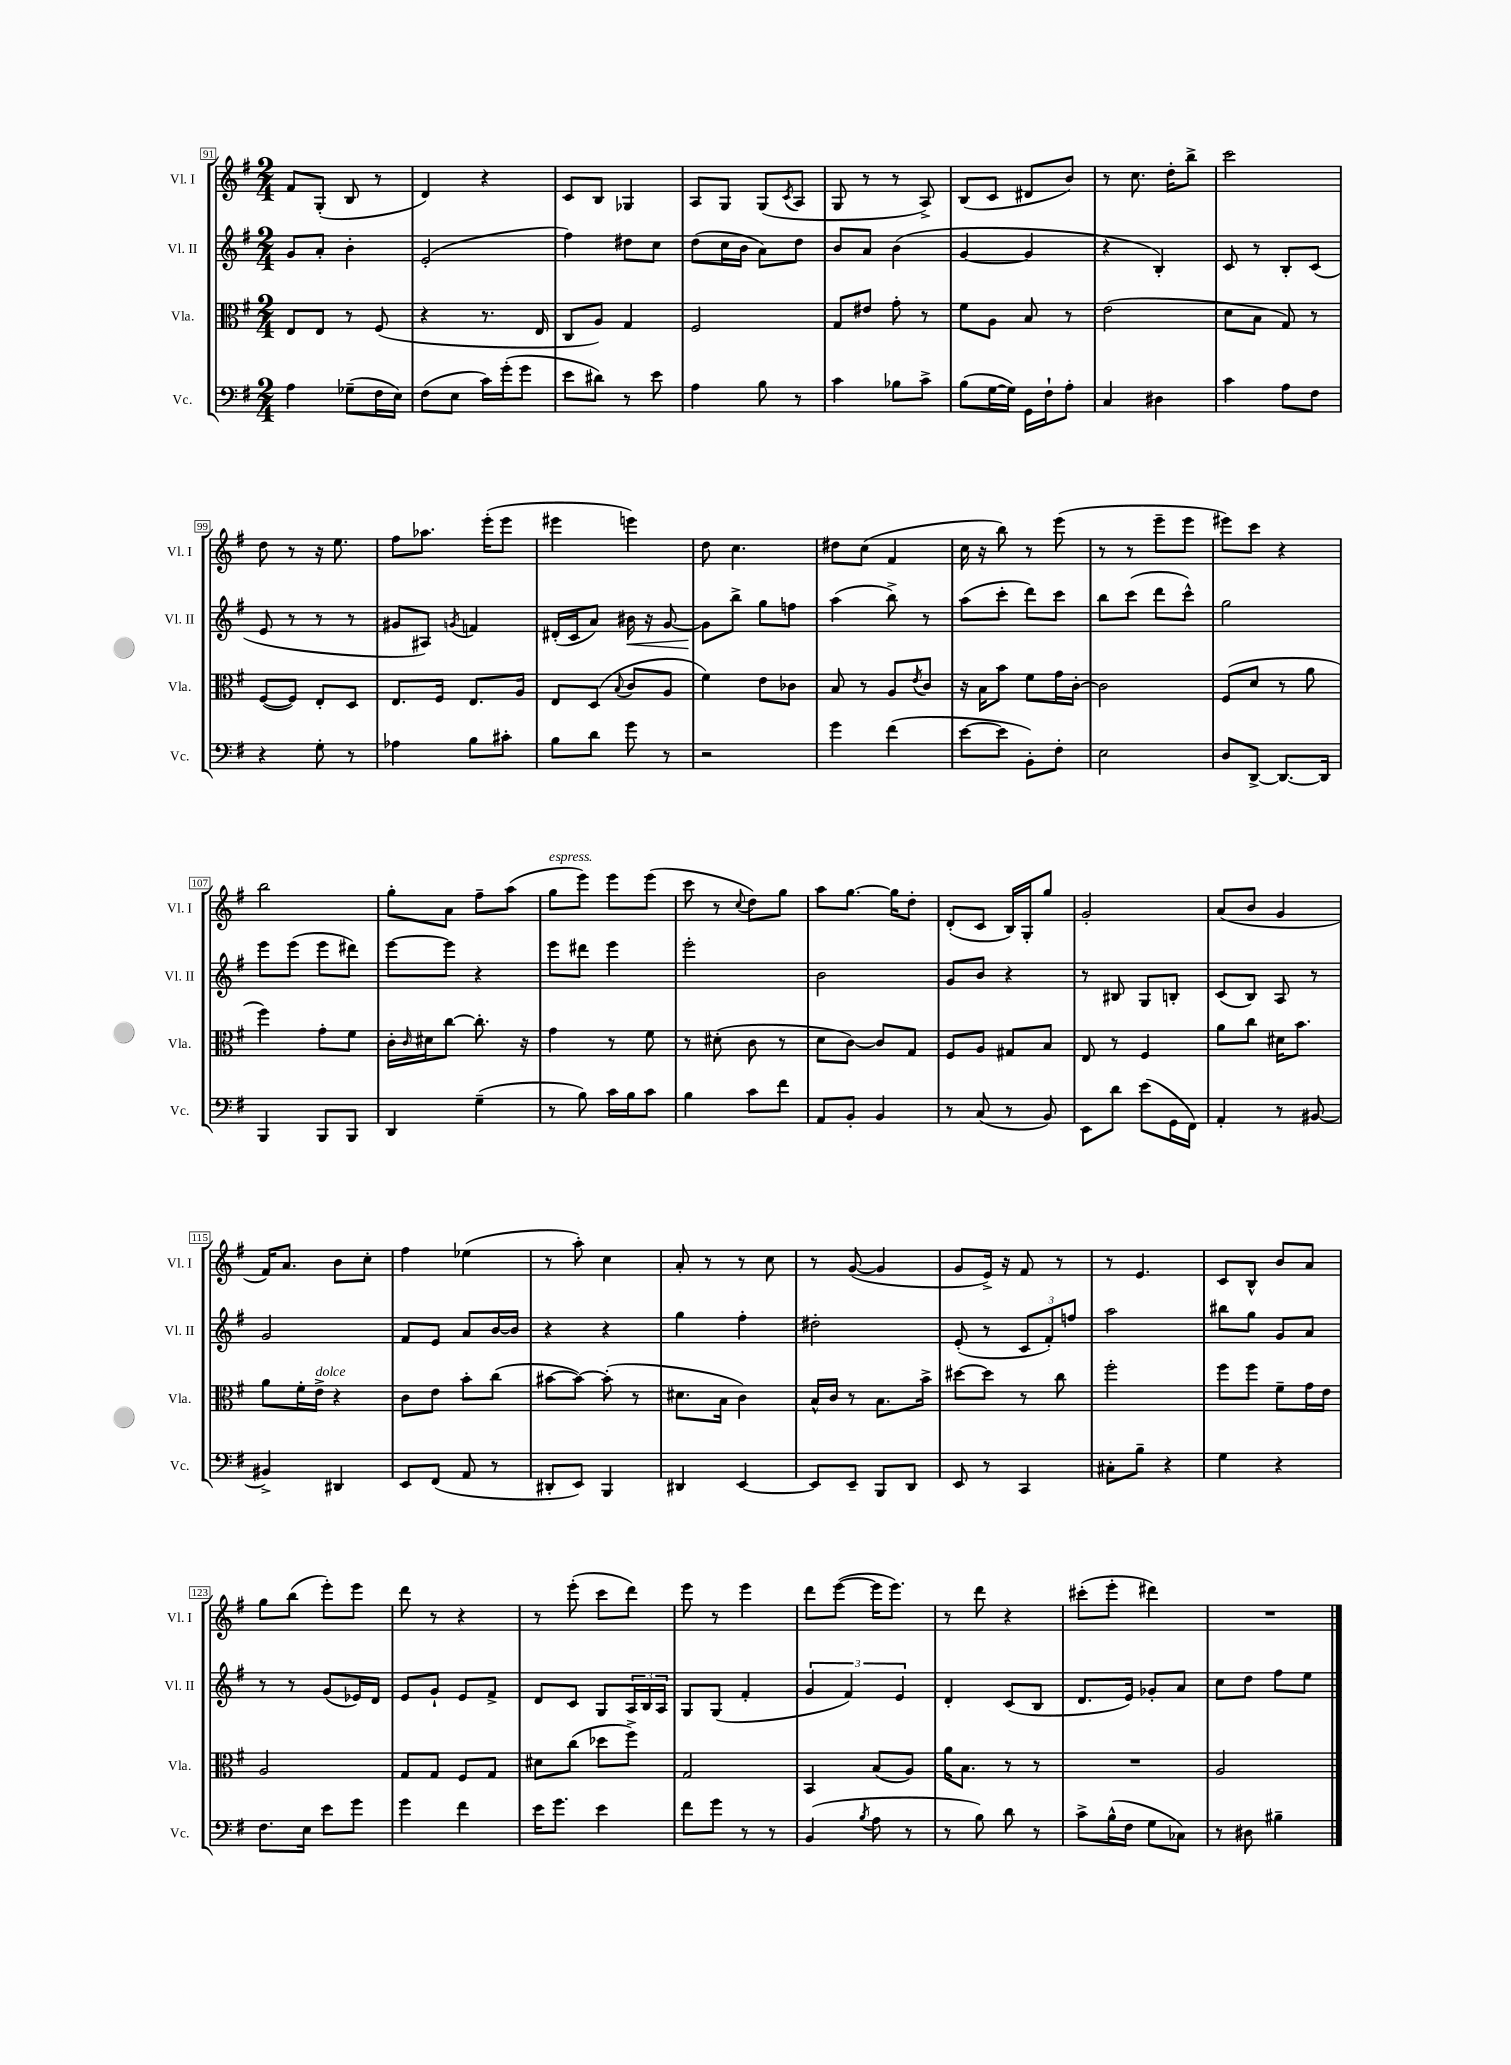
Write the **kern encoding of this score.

**kern	**kern	**kern	**dynam	**kern
*part4	*part3	*part2	*part2	*part1
*staff4	*staff3	*staff2	*staff2	*staff1
*I"Vc.	*I"Vla.	*I"Vl. II	*	*I"Vl. I
*I'Vc.	*I'Vla.	*I'Vl. II	*	*I'Vl. I
*clefF4	*clefC3	*clefG2	*	*clefG2
*k[f#]	*k[f#]	*k[f#]	*	*k[f#]
*M2/4	*M2/4	*M2/4	*	*M2/4
=91	=91	=91	=91	=91
4A\	8E/L	8g/L	.	8f#/L
.	8E/J	8a'/J	.	(8G'/J
(8G-X~\L	8r	4b'\	.	8B/
16F#\L	(8F#/	.	.	8r
16E\JJ)	.	.	.	.
=92	=92	=92	=92	=92
(8F#\L	4r	(2e'/	.	4d/)
8E\J	.	.	.	.
16c\LL)	8.r	.	.	4r
(16g'\J	.	.	.	.
8g\J	.	.	.	.
.	16E/	.	.	.
=93	=93	=93	=93	=93
8e\L	8C/L	4ff#\)	.	8c/L
8d#X\J)	8A/J)	.	.	8B/J
8r	4G/	8dd#X\L	.	4G-X/
8e\	.	8cc\J	.	.
=94	=94	=94	=94	=94
4A\	2F#/	(8dd\L	.	8A/L
.	.	16cc\L	.	8G/J
.	.	16b\JJ	.	.
8B\	.	8a\L)	.	(8G/L
.	.	.	.	8qc/
8r	.	8dd\J	.	8A/J
=95	=95	=95	=95	=95
4c\	8G/L	8b/L	.	8G/
.	8e#X/J	8a/J	.	8r
8B-X\L	8g'\	(4b\	.	8r
8c^\J	8r	.	.	8A^/)
=96	=96	=96	=96	=96
(8B\L	8f#\L	[4g/	.	(8B/L
[16G\L	8A\J	.	.	8c/J
16G\JJ])	.	.	.	.
16GG\LL	8B/	4g/]	.	8d#X/L
16F#`\J	.	.	.	.
8A'\J	8r	.	.	8b/J)
=97	=97	=97	=97	=97
4C/	(2e\	4r	.	8r
.	.	.	.	8.cc\
4D#X\	.	4B'/)	.	.
.	.	.	.	16dd'\KL
.	.	.	.	8bb^\J
=98	=98	=98	=98	=98
4c\	8d\L	8c/	.	2ccc\
.	8B\J	8r	.	.
8A\L	8G/)	8B'/L	.	.
8F#\J	8r	(8c/J	.	.
!!LO:LB:g=z
=99	=99	=99	=99	=99
4r	([8F#/L	8e/	.	8dd\
.	8F#/J])	8r	.	8r
8G'\	8E'/L	8r	.	16r
.	.	.	.	8.ee\
8r	8D/J	8r	.	.
=100	=100	=100	=100	=100
4A-X\	8.E/L	8g#X/L	.	8ff#\L
.	.	8A#X/J)	.	8.aa-X\J
.	16F#/Jk	.	.	.
.	.	8qgn/	.	.
8B\L	8.E/L	4fn/	.	.
.	.	.	.	(16eee'\KL
8c#X'\J	.	.	.	8eee\J
.	16A/Jk	.	.	.
=101	=101	=101	=101	=101
8B\L	8E/L	(16d#X'/LL	.	4eee#X\
.	.	16c/J	.	.
8d\J	(8D/J	8a/J)	.	.
.	8qqB/	.	.	.
!	!	!	!LO:HP:b	!
8g\	8c/L	16b#X\	<	4eeen\)
.	.	16r	.	.
8r	8A/J	[8g/	.	.
=102	=102	=102	=102	=102
2r	4f#\)	8g\L]	.	8dd\
.	.	8bb^\J	[	4.cc\
.	8e\L	8gg\L	.	.
.	8c-X\J	8ffn\J	.	.
=103	=103	=103	=103	=103
4g\	8B/	(4aa\	.	8dd#X\L
.	8r	.	.	(8cc\J
(4f#\	8A/L	8bb^\)	.	4f#/
.	8qe/	.	.	.
.	8c/J	8r	.	.
=104	=104	=104	=104	=104
[8e\L	16r	(8aa\L	.	16cc\
.	16B\KL	.	.	16r
8e\J]	8b\J	8ccc'\J	.	8bb\)
8BB'\L)	8f#\L	8ddd\L)	.	8r
8F#'\J	16g\L	8ccc\J	.	(8eee\
.	[16c'\JJ	.	.	.
=105	=105	=105	=105	=105
2E\	2c\]	8bb\L	.	8r
.	.	(8ccc\J	.	8r
.	.	8ddd\L	.	8eee~\L
.	.	8ccc^^\J)	.	8eee\J
=106	=106	=106	=106	=106
8D/L	(8F#/L	2gg\	.	8eee#X\L)
[8DD^/J	8d/J	.	.	8ccc\J
8.DD/L_	8r	.	.	4r
.	8a\	.	.	.
16DD/Jk]	.	.	.	.
!!LO:LB:g=z
=107	=107	=107	=107	=107
4BBB/	4ff#\)	8eee\L	.	2bb\
.	.	(8eee\J	.	.
8BBB/L	8g'\L	8eee\L	.	.
8BBB/J	8f#\J	8ddd#X\J)	.	.
=108	=108	=108	=108	=108
4DD/	16c'\LL	[8eee\L	.	8gg'\L
.	16qqc/	.	.	.
.	16d#X\J	.	.	.
.	[8cc\J	8eee\J]	.	8a\J
(4G~\	8.cc'\]	4r	.	8ff#~\L
.	.	.	.	(8aa\J
.	16r	.	.	.
=109	=109	=109	=109	=109
!	!	!	!	!LO:TX:a:i:t=espress.
8r	4g\	8eee\L	.	8gg\L
8B\)	.	8ddd#X\J	.	8eee\J)
16c\LL	8r	4eee\	.	8eee\L
16B\J	.	.	.	.
8c\J	8f#\	.	.	(8eee\J
=110	=110	=110	=110	=110
4B\	8r	2eee'\	.	8ccc\
.	(8d#X'\	.	.	8r
.	.	.	.	8qqcc/
8c\L	8c\	.	.	8dd\L)
8f#\J	8r	.	.	8gg\J
=111	=111	=111	=111	=111
8AA/L	8d\L	2b\	.	8aa\L
8BB'/J	[8c\J)	.	.	[8.gg\J
4BB/	8c/L]	.	.	.
.	.	.	.	16gg\KL]
.	8G/J	.	.	8dd'\J
=112	=112	=112	=112	=112
8r	8F#/L	8g/L	.	(8d'/L
(8C/	8A/J	8b/J	.	8c/J
8r	8G#X/L	4r	.	16B/LL)
.	.	.	.	16G'/J
8BB/)	8B/J	.	.	8gg/J
=113	=113	=113	=113	=113
8EE\L	8E/	8r	.	2g'/
8d\J	8r	8B#X/	.	.
(8e\L	4F#/	8G/L	.	.
16GG\L	.	8Bn'/J	.	.
16FF#\JJ)	.	.	.	.
=114	=114	=114	=114	=114
4AA'/	8a\L	(8c/L	.	(8a/L
.	8cc\J	8B/J)	.	8b/J
8r	16d#X\KL	8A/	.	4g/
.	8.b\J	.	.	.
[8BB#X/	.	8r	.	.
!!LO:LB:g=z
=115	=115	=115	=115	=115
4BB#X^/]	8a\L	2g/	.	16f#/KL)
.	.	.	.	8.a/J
.	16f#'\L	.	.	.
!	!LO:TX:a:i:t=dolce	!	!	!
.	16e^\JJ	.	.	.
4DD#X/	4r	.	.	8b\L
.	.	.	.	8cc'\J
=116	=116	=116	=116	=116
8EE/L	8c\L	8f#/L	.	4ff#\
(8FF#/J	8e\J	8e/J	.	.
8AA/	8b'\L	8a/L	.	(4ee-X\
8r	(8cc\J	[16b/L	.	.
.	.	16b/JJ]	.	.
=117	=117	=117	=117	=117
8DD#X'/L	[8b#X\L	4r	.	8r
8EE/J)	8b#\J_)	.	.	8aa'\)
4BBB/	(8b#'\]	4r	.	4cc\
.	8r	.	.	.
=118	=118	=118	=118	=118
4DD#X/	8.d#X\L	4gg\	.	8a'/
.	.	.	.	8r
.	16B\Jk	.	.	.
[4EE/	4c\)	4ff#'\	.	8r
.	.	.	.	8cc\
=119	=119	=119	=119	=119
8EE/L]	16B^^/LL	2dd#X'\	.	8r
.	16c/JJ	.	.	.
8EE~/J	8r	.	.	([8g/
8BBB/L	8.B\L	.	.	4g/]
8DD/J	.	.	.	.
.	16b^\Jk	.	.	.
=120	=120	=120	=120	=120
8EE/	[8dd#X\L	(8e'/	.	8g/L
8r	8dd#\J]	8r	.	16e^/Jk)
.	.	.	.	16r
4CC/	8r	12c/L	.	8f#/
.	.	12f#'/)	.	.
.	8cc\	.	.	8r
.	.	12ffn/J	.	.
=121	=121	=121	=121	=121
8C#X'\L	2ff#'\	2aa\	.	8r
8B~\J	.	.	.	4.e/
4r	.	.	.	.
=122	=122	=122	=122	=122
4G\	8ff#\L	8bb#X\L	.	8c/L
.	8ff#\J	8gg\J	.	8B^^/J
4r	8f#~\L	8g/L	.	8b/L
.	16g\L	8a/J	.	8a/J
.	16e\JJ	.	.	.
!!LO:LB:g=z
=123	=123	=123	=123	=123
8.F#\L	2A/	8r	.	8gg\L
.	.	8r	.	(8bb\J
16E\Jk	.	.	.	.
8e\L	.	(8g/L	.	8eee'\L)
8g\J	.	16e-X/L)	.	8eee\J
.	.	16d/JJ	.	.
=124	=124	=124	=124	=124
4g\	8G/L	8e/L	.	8ddd\
.	8G/J	8g`/J	.	8r
4f#\	8F#/L	8e/L	.	4r
.	8G/J	8f#^/J	.	.
=125	=125	=125	=125	=125
16e\KL	8d#X\L	8d/L	.	8r
8.g\J	.	.	.	.
.	(8cc\J	8c/J	.	(8eee'\
4e\	8dd-X\L	8G/L	.	8ccc\L
.	8ff#^\J)	24A/L	.	8ddd\J)
.	.	24B/	.	.
.	.	24A/JJ	.	.
=126	=126	=126	=126	=126
8f#\L	2G/	8G/L	.	8eee\
8g\J	.	(8G/J	.	8r
8r	.	4f#'/	.	4eee\
8r	.	.	.	.
=127	=127	=127	=127	=127
(4BB/	4BB/	6g/	.	8ddd\L
.	.	.	.	([8eee\J
.	.	6f#/)	.	.
8qB/	.	.	.	.
8A\	(8B/L	.	.	16eee\KL]
.	.	.	.	8.eee\J)
.	.	6e/	.	.
8r	8A/J)	.	.	.
=128	=128	=128	=128	=128
8r	16a\KL	4d'/	.	8r
.	8.B\J	.	.	.
8B\)	.	.	.	8ddd\
8d\	8r	(8c/L	.	4r
8r	8r	8B/J	.	.
=129	=129	=129	=129	=129
8c^\L	2r	8.d/L	.	(8ccc#X'\L
(16B^^\L	.	.	.	8eee'\J
16F#\JJ	.	16e/Jk)	.	.
8G\L	.	8g-X'/L	.	4ddd#X\)
8C-X\J)	.	8a/J	.	.
=130	=130	=130	=130	=130
8r	2A/	8cc\L	.	2r
8D#X\	.	8dd\J	.	.
4B#X~\	.	8ff#\L	.	.
.	.	8ee\J	.	.
==	==	==	==	==
*-	*-	*-	*-	*-
